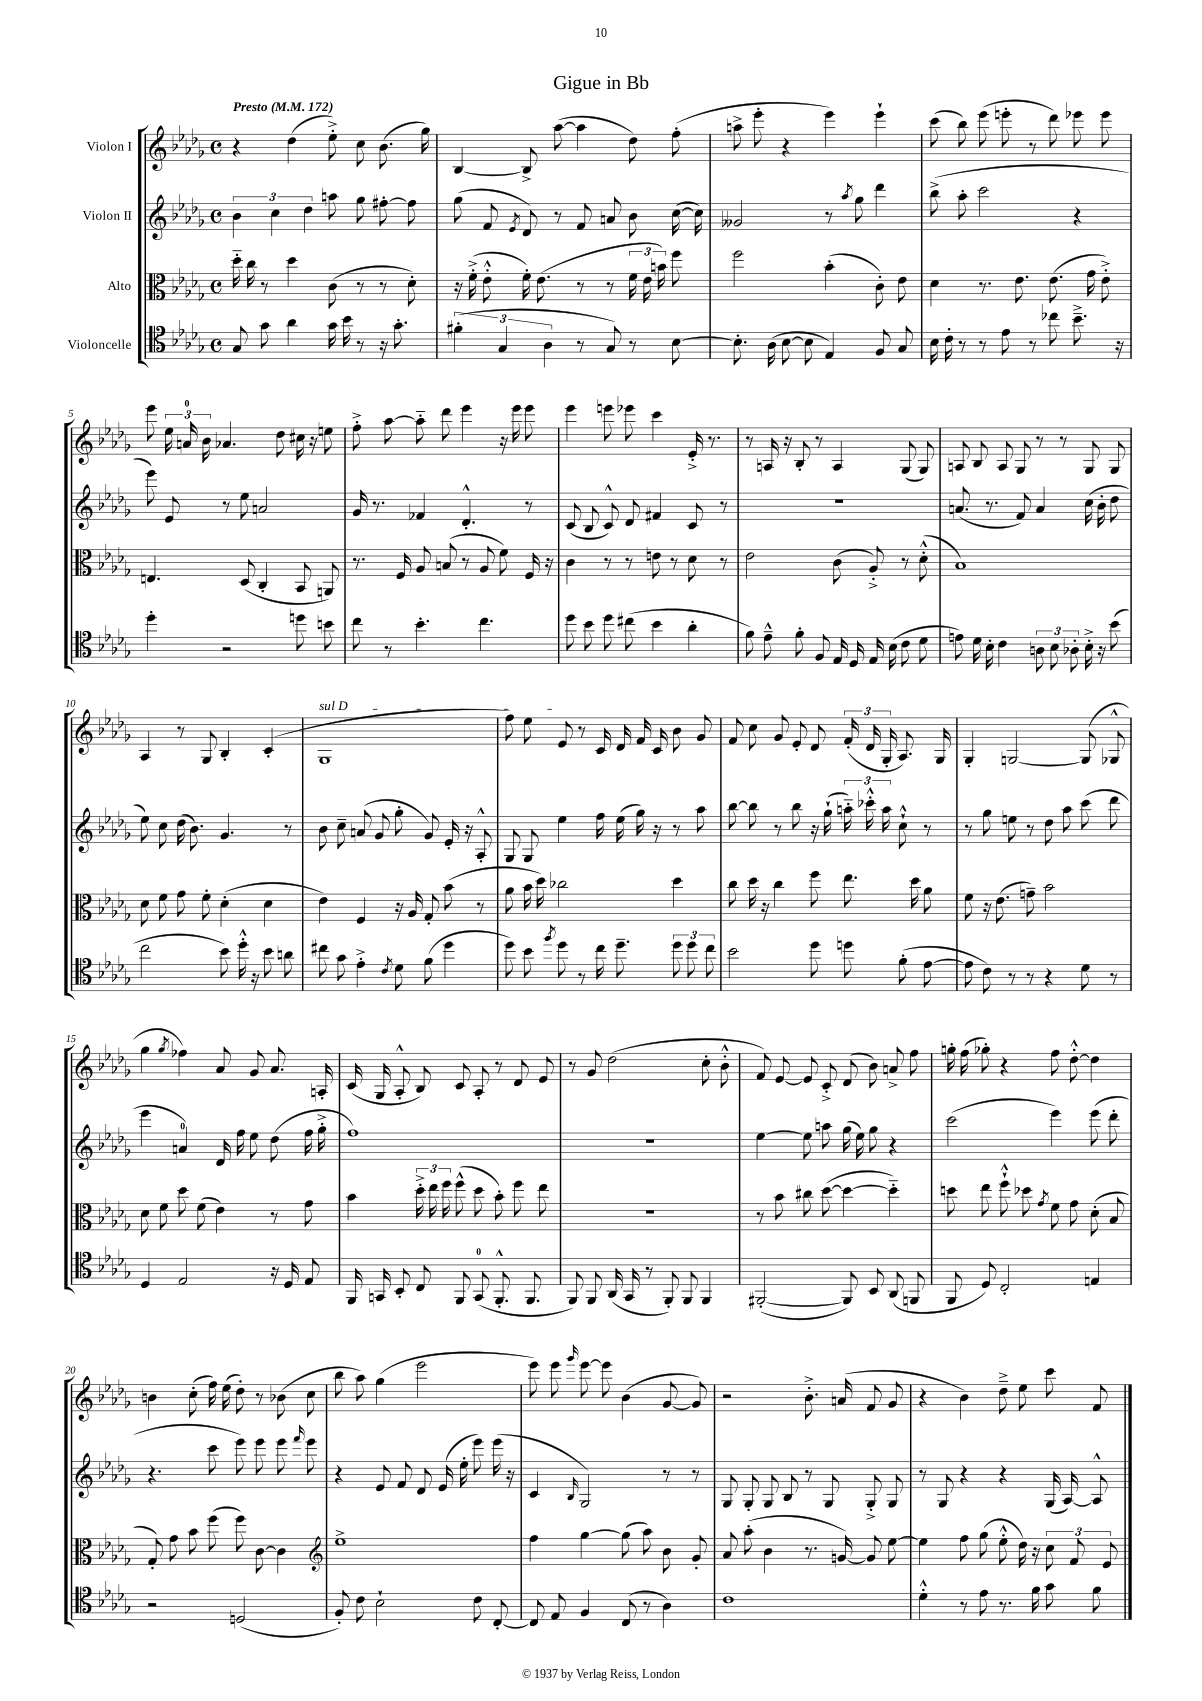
\header { title = "Gigue in Bb" }
<<
\new StaffGroup <<
\new Staff = "s0" \with { instrumentName = "Violon I" } {
    \clef treble \key des \major \defaultTimeSignature \time 4/4 \tempo "Presto" 4 = 172
    \autoBeamOff r4 des''4( ees''8-.->) c''8 bes'8.( ges''16) |
    bes4~ bes8-> aes''8~( aes''4 des''8) f''8-.( |
    a''8-> ees'''8-. r4 ees'''4) ees'''4-! |
    c'''8( bes''8) ees'''8( e'''8-. r8 des'''8) ees'''8 ees'''8 |
    ees'''8 \tuplet 3/2 { ees''16 a'16-0 bes'16 } aes'4. des''8 cis''16 r16 e''8 |
    f''8-.-> aes''8~ aes''8-_ des'''8 ees'''4 r16 ees'''16 ees'''8 |
    ees'''4 e'''8 ees'''8 c'''4 ees'16-.-> r8. |
    r8 a16 r16 bes8-. r8 a4 ges8( ges8) |
    a8 bes8 a8 ges8 r8 r8 ges8 ges8 |
    aes4 r8 ges8 bes4-. c'4-.( |
    \once \override TextSpanner.bound-details.left.text = \markup { \italic "sul D" } ges1\startTextSpan |
    f''8) ees''8 ees'8\stopTextSpan r8 c'16 des'16 f'16 c'16 bes'8 ges'8 |
    f'8 c''8 ges'8 ees'8-. des'8 \tuplet 3/2 { f'16-.( des'16 ges16-. } aes8.) ges16 |
    ges4-. g2~ g8( ges8-^ |
    ges''4 \acciaccatura { ges''8 } fes''4) aes'8 ges'8 aes'8. a16-. |
    c'16( ges16 aes8-.-^ bes8) c'8 aes8-. r8 des'8 ees'8 |
    r8 ges'8 des''2( c''8-. bes'8-.-^ |
    f'8) ees'8~ ees'8 c'8-.-> des'8( bes'8) a'8-> f''8 |
    g''16-. f''16( ges''8-.) r4 f''8 des''8~-.-^ des''4 |
    b'4 c''8-.( f''16) ees''16( des''8-.) r8 bes'8( c''8 |
    bes''8 aes''8) ges''4( ees'''2 |
    ees'''8) ees'''8 \grace { ges'''16 } ees'''8~ ees'''8 bes'4( ges'8~ ges'8) |
    r2 bes'8.-.-> a'16( f'8 ges'8 |
    r4 bes'4) des''8---> ees''8 c'''8 f'8 \bar "|." |
}
\new Staff = "s1" \with { instrumentName = "Violon II" } {
    \clef treble \key des \major \defaultTimeSignature \time 4/4
    \autoBeamOff \tuplet 3/2 { bes'4 c''4 des''4 } a''8 ges''8 fis''8~-. fis''8 |
    ges''8( f'8 \acciaccatura { ees'8 } des'8) r8 f'8 a'8 bes'8 c''16~( c''16) |
    geses'2 r8 \acciaccatura { aes''8 } ges''8 des'''4 |
    bes''8->( aes''8-. c'''2 r4 |
    ees'''8) ees'8 r8 ees''8 a'2 |
    ges'16 r8. fes'4 des'4.-.-^ r8 |
    c'8( bes8 c'8-^) des'8 fis'4 c'8 r8 |
    R1 |
    a'8.( r8. f'8) a'4 c''16( bes'16-. des''8 |
    ees''8) c''8 des''16( bes'8.) ges'4. r8 |
    bes'8 c''8-- a'8( ges'8 ges''8-. ges'8) ees'16-. r16 aes8-.-^ |
    ges8 ges8 ees''4 f''16 ees''16( ges''16) r16 r8 aes''8 |
    bes''8~ bes''8 r8 bes''8 r16 ges''16-!( \tuplet 3/2 { a''16-_) ces'''16-.-^ a''16 } c''8-!-^ r8 |
    r8 ges''8 e''8 r8 des''8 aes''8 c'''8( des'''8 |
    ees'''4 a'4-0) des'16 f''16 ees''8 des''8( f''16 ges''16-.-> |
    f''1) |
    R1 |
    ees''4~ ees''8 a''8 ges''16( ees''16) ges''8 r4 |
    c'''2( ees'''4) ees'''8( des'''8-. |
    r4. c'''8 ees'''8) ees'''8 ees'''8 \grace { f'''16 } ees'''8 |
    r4 ees'8 f'8 des'8 ees'16( ees''16-. ees'''8) ees'''16( r16 |
    c'4 \grace { bes16 } ges2) r8 r8 |
    ges8 ges8-. ges8 bes8 r8 ges8 ges8-.-> ges8 |
    r8 ges8 r4 r4 ges16( aes16~) aes8-^ \bar "|." |
}
\new Staff = "s2" \with { instrumentName = "Alto" } {
    \clef alto \key des \major \defaultTimeSignature \time 4/4
    \autoBeamOff des''16-_ c''16 r8 des''4 c'8( r8 r8 des'8-.) |
    r16 f'16-.->( ees'8-.-^ f'16-.) ees'8.( r8 r8 \tuplet 3/2 { f'16 ees'16 b'16) } f''8 |
    f''2 bes'4-.( c'8-.) ees'8 |
    des'4 r8. ees'8. ees'8.( ges'16 ees'8-.->) |
    e4. des8( c4-. bes,8 a,8) |
    r8. f16 aes8 b8( r8 aes8 f'8) f16 r16 |
    c'4 r8 r8 e'8 r8 des'8 r8 |
    ees'2 c'8( aes8-.->) r8 des'8-.-^( |
    bes1) |
    des'8 f'8 ges'8 f'8-. des'4-.( des'4 |
    ees'4) f4 r16 aes16 ges8-. bes'8( r8 |
    aes'8 bes'16 des''16) ces''2 des''4 |
    c''8 des''16 r16 c''4 f''8 ees''8. des''16 aes'8 |
    f'8 r16 ees'8.( g'8--) bes'2 |
    des'8 f'8 des''8 f'8( ees'4) r8 ges'8 |
    bes'4 \tuplet 3/2 { des''16-.-> ees''16 f''16 } f''8-^( des''8 bes'8-.) f''8 ees''8 |
    R1 |
    r8 bes'8 cis''8 des''8~( des''4~ des''4-_) |
    d''8 ees''8 f''8-!-^ des''8 \acciaccatura { ges'8 } f'8 ges'8 des'8-.( bes8 |
    ges8-.) ges'8 bes'8 f''8( f''8) c'8~ c'4 |
    \clef treble ees''1-> |
    f''4 ges''4~ ges''8( aes''8) bes'8 ges'8-. |
    aes'8 aes''8-.( bes'4 r8. g'16~) g'8 ees''8~ |
    ees''4 f''8 ges''8( ees''8-.-^ des''16) r16 \tuplet 3/2 { c''8 f'8 ees'8 } \bar "|." |
}
\new Staff = "s3" \with { instrumentName = "Violoncelle" } {
    \clef tenor \key des \major \defaultTimeSignature \time 4/4
    \autoBeamOff ges8 ges'8 aes'4 ges'16 bes'16 r8 r16 ges'8.-. |
    \tuplet 3/2 { fis'4-.( ges4 aes4 } r8 ges8) r8 bes8~ |
    bes8.-. aes16( bes8~ bes8 ees4) f8 ges8 |
    bes16 c'16-. r8 r8 ees'8 r8 ces''8 bes'8.---> r16 |
    des''4-. r2 d''8 b'8 |
    c''8 r8 bes'4.-. c''4. |
    des''8 bes'8 des''8 cis''8( bes'4 aes'4-. |
    f'8) ees'8---^ f'8-. f8 ees16 des16 ees16 bes16( c'8 des'8 |
    e'8) des'16 bes16-. c'4 \tuplet 3/2 { a8 bes8 aes8-. } bes16-.-> r16 bes'8( |
    c''2 bes'8) des''16-.-^ r16 bes'8 a'8 |
    cis''8 ges'8 ees'4-.-> \acciaccatura { c'8 } des'8 f'8( des''4 |
    des''8) bes'8 \acciaccatura { f''8 } des''8 r8 c''16 des''8.-- \tuplet 3/2 { des''8 des''8 c''8 } |
    bes'2 des''8 d''8 f'8-.( ees'8~ |
    ees'8 c'8) r8 r8 r4 des'8 r8 |
    des4 ees2 r16 des16 ees8 |
    f,16 g,16 bes,8-. c8 f,8 g,8-0( f,8.-.-^ f,8. |
    f,8) f,8 aes,16( ges,16 r8 f,8-.) f,8 f,4 |
    fis,2~-.( fis,8) bes,8 aes,8( f,8 |
    f,8 des8) c2-. e4 |
    r2 d2( |
    f8-.) c'8 bes2-! c'8 c8~-. |
    c8 ees8 f4 c8( r8 aes4) |
    c'1 |
    des'4-.-^ r8 ees'8 r8. f'16 ges'8 f'8 \bar "|." |
}
>>
>>
